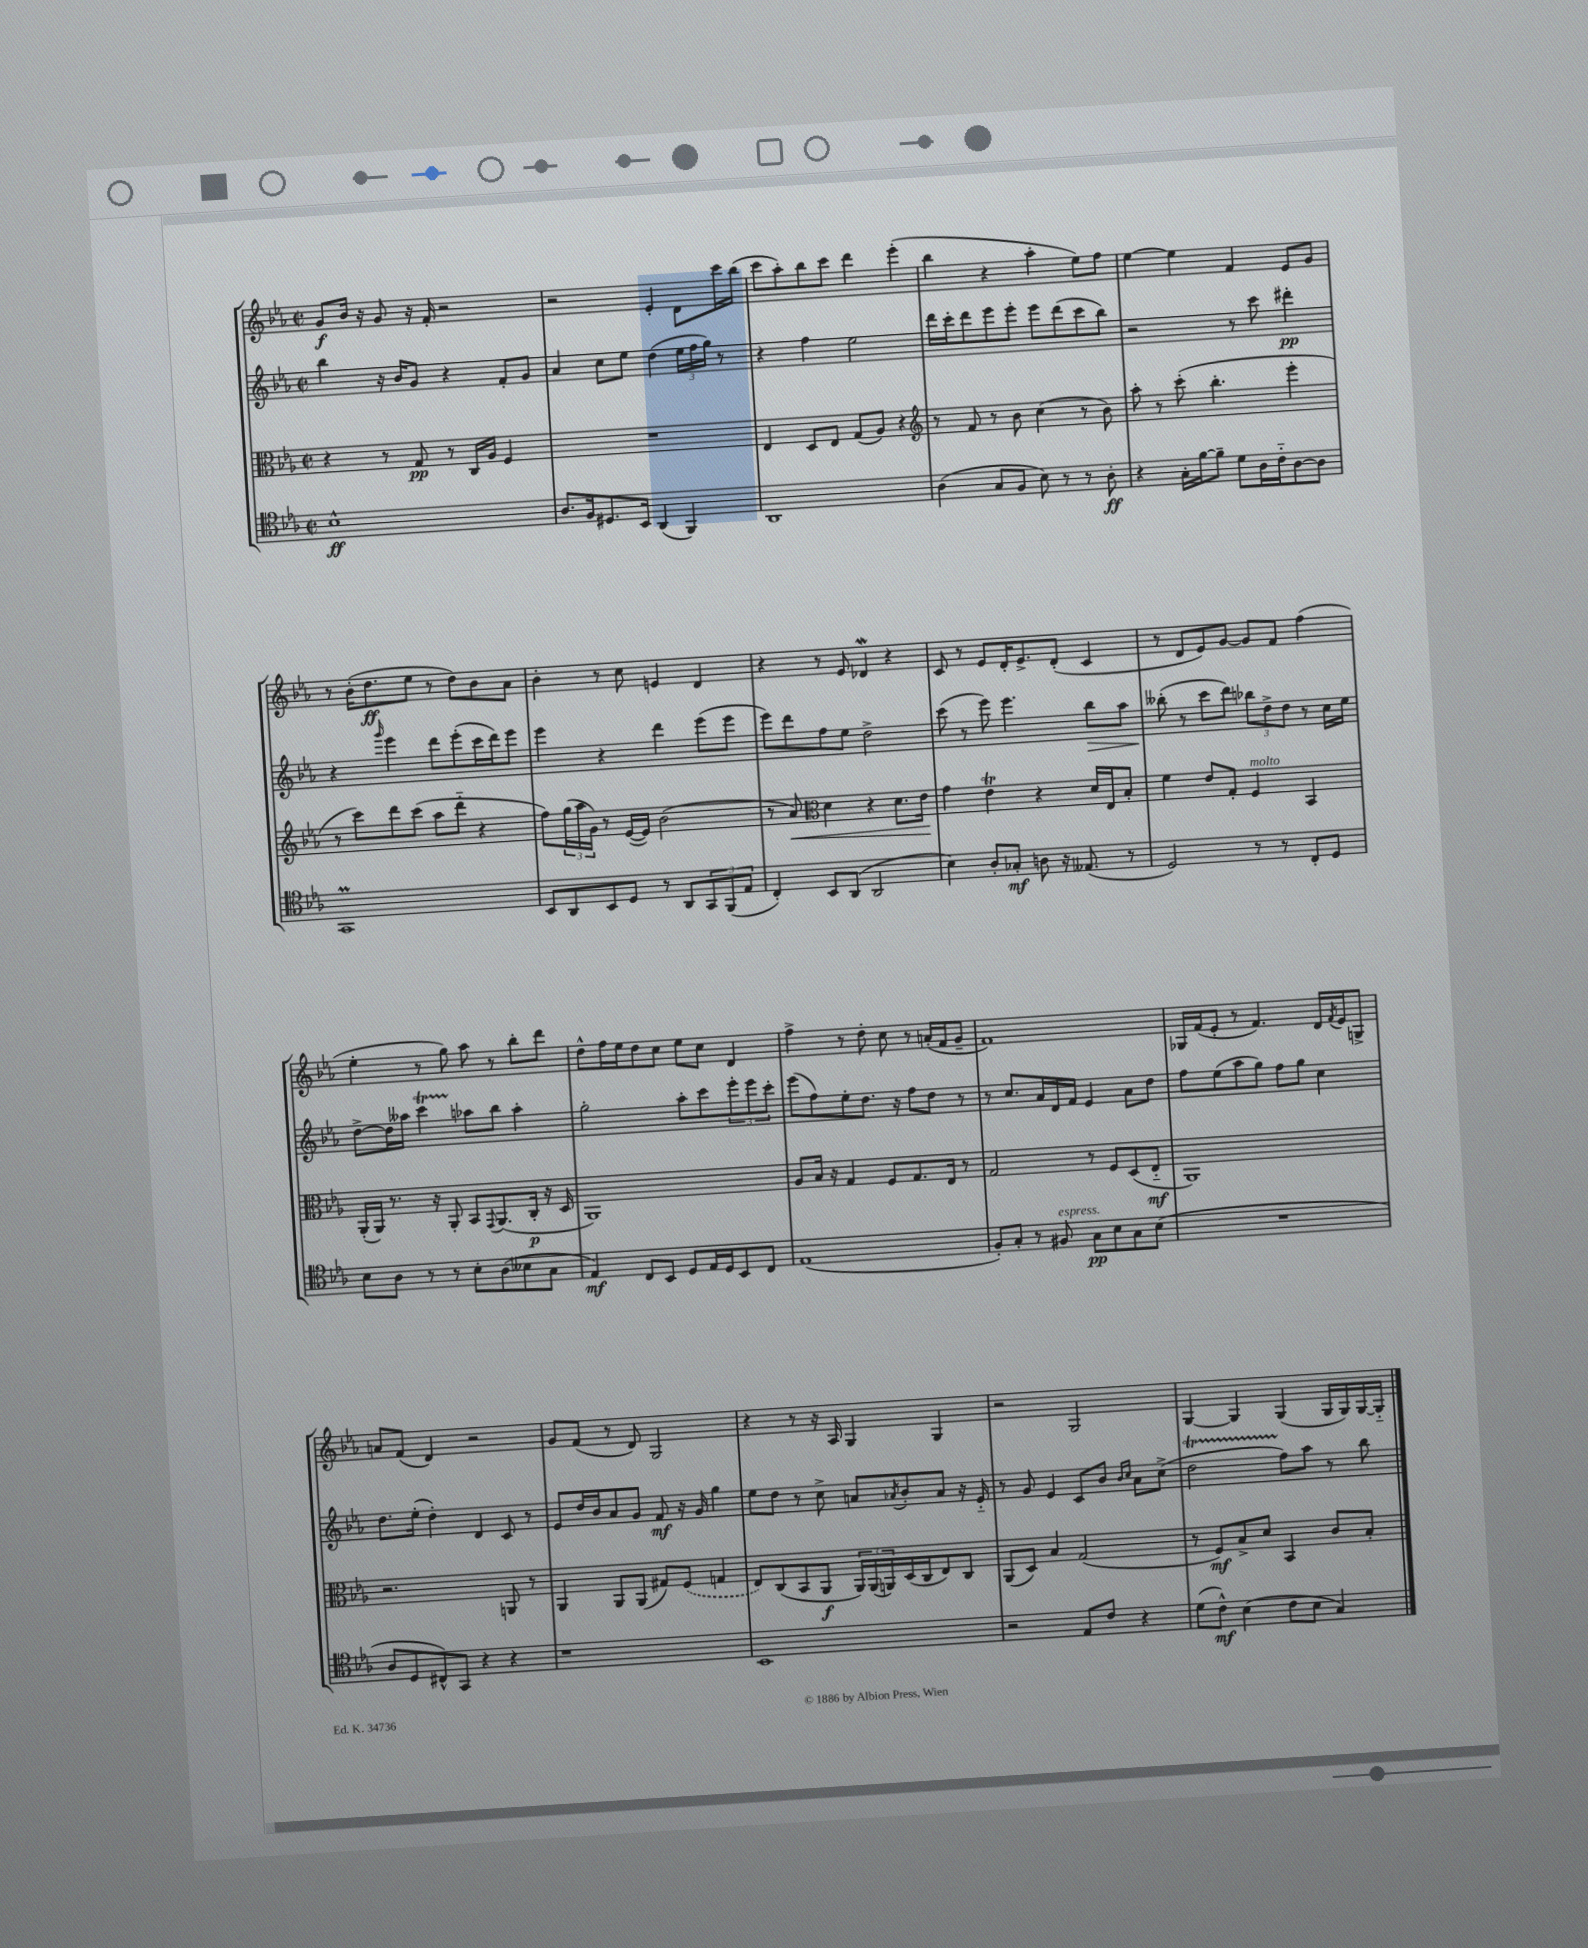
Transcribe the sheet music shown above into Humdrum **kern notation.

**kern	**kern	**kern	**kern
*staff4	*staff3	*staff2	*staff1
*clefC4	*clefC3	*clefG2	*clefG2
*k[b-e-a-]	*k[b-e-a-]	*k[b-e-a-]	*k[b-e-a-]
*M2/2	*M2/2	*M2/2	*M2/2
*met(c|)	*met(c|)	*met(c|)	*met(c|)
1B-^^	4r	4bb-\	8g/L
.	.	.	16b-/Jk
.	.	.	16r
.	8r	16r	8g/
.	.	16b-/LK	.
.	8G/	8g/J	16r
.	.	.	16f'/
.	8r	4r	2r
.	16C/LL	.	.
.	16A-/JJ	.	.
.	4F/	8f'/L	.
.	.	8g/J	.
=	=	=	=
8.A-/L	1r	4a-/	2r
16F/k	.	.	.
8.D#/	.	8cc\L	.
.	.	8ee-\J	.
16BB-/Jk	.	.	.
(4AA-/	.	(4dd\	4e-'/
4FF/)	.	24ee-\LL	8d\L
.	.	24ff\	.
.	.	24gg\JJ)	.
.	.	8r	16ccc\L
.	.	.	(16bb-\JJ
=	=	=	=
1AA-	4E-/	4r	8ccc\L
.	.	.	8aa-'\)
.	8D/L	4ff\	8bb-\
.	8E-/J	.	8ccc\J
.	(8G/L	2ee-\	4ddd\
.	8A-/J)	.	.
.	4r	.	(4eee-'\
=	=	=	=
*	*clefG2	*	*
(4A-\	8r	16ddd\LL	4bb-\
.	.	16ccc'\J	.
.	8f/	8ddd\	.
8G/L	8r	8eee-\	4r
8F/J	8b-\	8eee-'\J	.
8B-\)	(4cc\	8eee-\L	4aa-'\
8r	.	(8ddd\	.
8r	8r	8ccc\	8ee-\L)
8A-'\	8b-\)	8bb-\J)	8ff\J
=	=	=	=
4r	8aa-'\	2r	[4ee-\
.	8r	.	.
16G'\LL	(8ccc'\	.	4ee-\]
[16f\J	.	.	.
8f~\]J	4.bb-'\	.	.
8d\L	.	8r	4f/
16A-\L	.	8ccc\	.
16c'~\J	.	.	.
[8A-\	4eee-'\	4ddd#'\	8e-/L
8A-\]J	.	.	8g/J
=	=	=	=
1GG	8r	4r	8r
.	8ccc\L)	.	(16b-'\LK
.	.	.	8.dd\
.	.	16qqggg/	.
.	8ddd\	4eee-\	.
.	(8ccc\J	.	8ee-\J
.	8aa-\L	8ddd\L	8r
.	8ddd'~\J	(8eee-'\	8dd\L)
.	4r	16ccc\L	8b-\
.	.	16ddd\J)	.
.	.	8eee-\J	8a-\J
=	=	=	=
8BB-/L	8ff\L)	4eee-\	4b-'\
8AA-/	(24gg\L	.	.
.	24aa-\	.	.
.	24g\JJ)	.	.
8BB-/	8r	4r	8r
8D/J	([16e-/LL	.	8cc\
.	16e-/]JJ)	.	.
8r	(2b-\	4ddd\	4e/
8AA-/L	.	.	.
12GG/	.	(8eee-\L	4d/
(12FF/	.	.	.
.	.	8eee-\J	.
12E-/J	.	.	.
=	=	=	=
4C'/)	8r	8eee-\L)	4r
.	8a-/)	8ddd\	.
*	*clefC3	*	*
8BB-/L	4d\	8ff\	8r
(8AA-/J	.	8ee-\J	8e-/
2AA-/	4r	2dd^\	4d-/
.	8.d\L	.	4r
.	16e-\Jk	.	.
=	=	=	=
4B-\)	4g\	(8ccc\	8c/
.	.	8r	8r
8A-'/L	4e-\	8eee-\)	8e-/L
8G-'/J	.	4.eee-\	16d'/K
.	.	.	8.e-^/
8A\	4r	.	.
16r	.	.	(8d'/J
(8.E--/	.	.	.
.	16d/LL	8bb-\L	4c/
.	16E-/J	.	.
8r	8B-'/J	8aa-\J	.
=	=	=	=
2D/)	4f\	(8bb--'\	8r
.	.	8r	8d/L
.	8e-/L	8ccc\L	8e-/)
.	8G'/J	8ddd\J)	[8g/J
8r	4F/	12bb-\L	8g/]L
.	.	12dd^\	.
8r	.	.	8f/J
.	.	12dd\J	.
8C'/L	4BB-/	8r	(4ff\
8D/J	.	16cc\LL	.
.	.	16ee-\JJ	.
=	=	=	=
8B-\L	(16AA-'/LL	[8dd^\L	4ee-'\
.	16AA-/JJ)	.	.
8A-\J	8.r	16dd\]L	.
.	.	16aa--\JJ	.
8r	.	4ccc\	8r
.	16r	.	.
8r	8AA-'/	.	8gg\)
8B-'\L	8BB-/L	8aa-\L	8aa-\
.	8qqGG/	.	.
(8A-\	(8.AA-/	8bb-\J	8r
8B--\	.	4aa-'\	8bb-'\L
.	16C'/Jk	.	.
8G\J	16r	.	8ddd\J
.	16D/	.	.
=	=	=	=
4E-/)	1AA-)	2gg'\	8dd^^\L
.	.	.	16ff\L
.	.	.	16ee-\J
8C/L	.	.	8dd\
8BB-/J	.	.	8cc\J
8D/L	.	8aa-'\L	8ee-\L
16E-/L	.	8ccc\	8cc\J
16D/J	.	.	.
8BB-/	.	12eee-'\	4d/
.	.	12eee-\	.
8C/J	.	.	.
.	.	12ccc'\J	.
=	=	=	=
(1E-	8A-/L	(8eee-\L	4ff^\
.	16B-/Jk	8ff\)	.
.	16r	.	.
.	4G/	8ee-'\	8r
.	.	8.dd\J	8dd'\
.	8F/L	.	8cc\
.	.	16r	.
.	8.G/	8ff\L	8r
.	.	8dd\J	(16a'/LL
.	16E-/Jk	.	16f/J
.	8r	8r	8g~/J
=	=	=	=
8F'/L)	2G/	8r	1f)
8G'/J	.	8.cc/L	.
8r	.	.	.
.	.	16a-/L	.
8F#/	.	16d/	.
.	.	16f/JJ	.
8G\L	8r	4e-/	.
8B-\	8F/L	.	.
8G\	(8D/	8a-\L	.
(8B-\J	8E-'~/J	8dd\J	.
=	=	=	=
1r	1AA-)	8ff\L	16G-/LL
.	.	.	(16f/J
.	.	(8ee-\	8e-'/J
.	.	8aa-\	8r
.	.	8gg\J)	4.f/)
.	.	8ff\L	.
.	.	8gg\J	.
.	.	4cc\	16d/LL
.	.	.	8qf/
.	.	.	16e-/J
.	.	.	8G^/J
=	=	=	=
8A-/L	2.r	8.dd\L	8a/L
8D/	.	.	(8f/J
.	.	(16ee-'\Jk	.
8C#^^/)	.	4dd'\)	4d/)
8GG/J	.	.	.
4r	.	4d/	2r
4r	8AA/	8c/	.
.	8r	8r	.
=	=	=	=
1r	4AA-/	8e-/L	8g/L
.	.	16dd/L	(8f/J
.	.	16b-/J	.
.	8AA-/L	8a-/	8r
.	(8AA-/J	8g/J	8d/)
.	8G#/L)	8f/	2G/
.	(8F/J	16r	.
.	.	16g/	.
.	4G/	4gg\	.
=	=	=	=
1BB-	8E-/L)	8ee-\L	4r
.	(8C/	8dd\J	.
.	8BB-/	8r	8r
.	8AA-/J	8cc^\	16r
.	.	.	16A-/
.	24AA-/LL)	8a/L	4G/
.	(24AA-/	.	.
.	24AA/)	.	.
.	.	8qa-/	.
.	(16D/	8b-'/	.
.	16C/J	.	.
.	8E-/)	8a-/J	4G/
.	8C/J	16r	.
.	.	16e-'~/	.
=	=	=	=
2r	(8AA-/L	8r	2r
.	8D/J)	8g/	.
.	4B-/	4e-/	.
8E-/L	(2G/	8c/L	2G/
8c/J	.	8b-/J	.
.	.	16qqb-/LL	.
.	.	16qqcc/JJ	.
4r	.	8a-\L	.
.	.	(8cc^\J	.
=	=	=	=
(8d\L	8r	2dd\	[4G/
8c^^\J)	8F/L)	.	.
(4B-\	8B-^/	.	4G/]
.	8d/J	.	.
8c\L	4BB-/	8ff\L)	(4G/
8B-\J	.	8aa-\J	.
4G/)	8c/L	8r	16G/LL
.	.	.	16G/)
.	8B-'/J	8bb-\	[16G/
.	.	.	16G'~/]JJ
==	==	==	==
*-	*-	*-	*-
